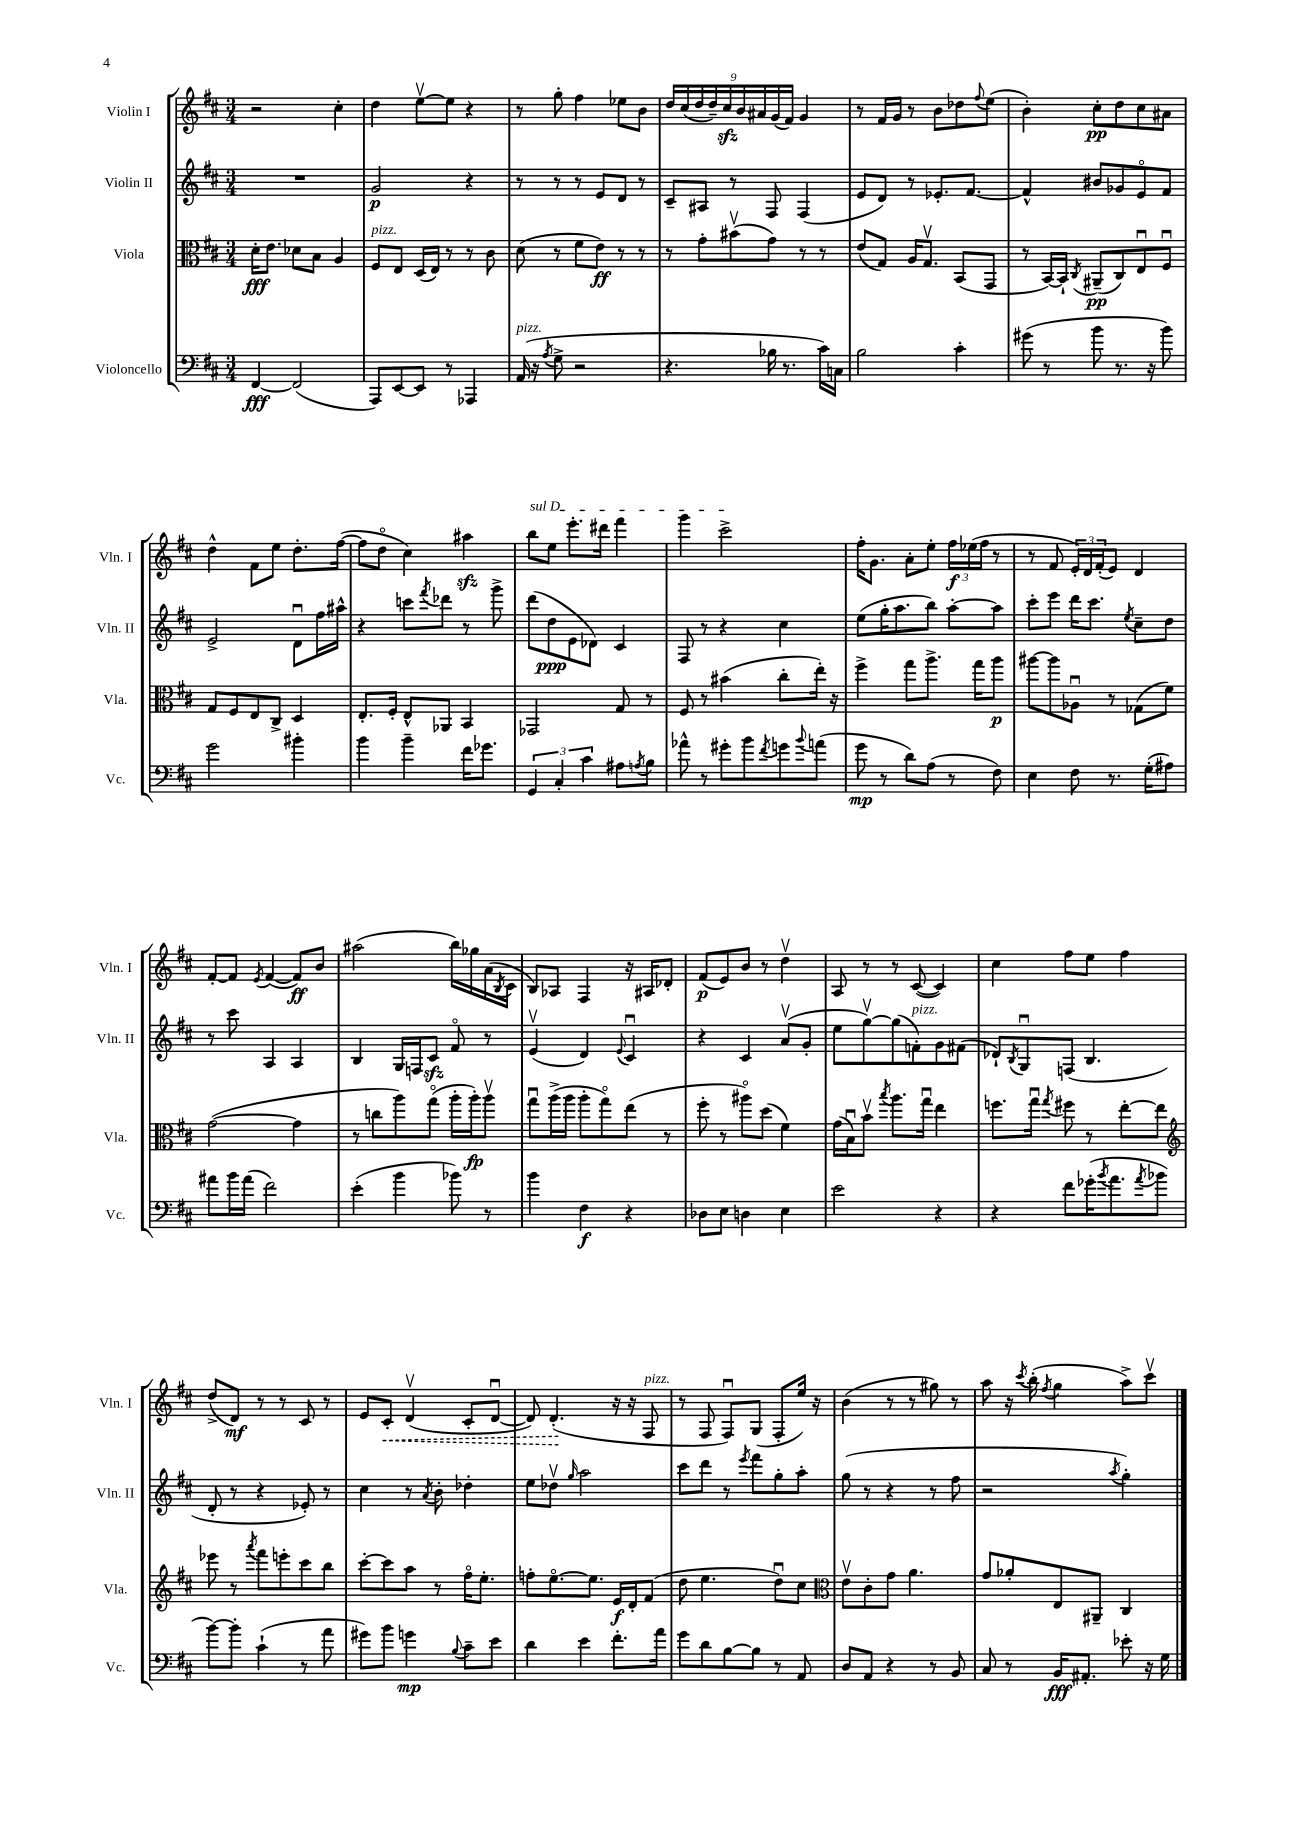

**kern	**kern	**kern	**kern
*staff4	*staff3	*staff2	*staff1
*clefF4	*clefC3	*clefG2	*clefG2
*k[f#c#]	*k[f#c#]	*k[f#c#]	*k[f#c#]
*M3/4	*M3/4	*M3/4	*M3/4
[4FF#/	16d'\LK	2.r	2r
.	8.e\J	.	.
(2FF#/]	8d-\L	.	.
.	8B\J	.	.
.	4A/	.	4cc#'\
=	=	=	=
8AAA/L)	8F#/L	2g/	4dd\
[8EE/	8E/J	.	.
8EE/]J	(16D/LL	.	[8eev\L
.	16E/JJ)	.	.
8r	8r	.	8ee\]J
4AAA-/	8r	4r	4r
.	8c#\	.	.
=	=	=	=
(16AA/	(8d\	8r	8r
16r	.	.	.
8qA/	.	.	.
8G^\	8r	8r	8gg'\
2r	8f#\L	8r	4ff#\
.	8e\J)	8e/L	.
.	8r	8d/J	8ee-\L
.	8r	8r	8b\J
=	=	=	=
4.r	8r	8c#~/L	18dd/LL
.	.	.	(18cc#/
.	.	.	18dd/
.	8g'\L	8A#/J	.
.	.	.	18dd~/)
.	.	.	18cc#/
.	(8b#v\	8r	.
.	.	.	18b/
.	.	.	18a#/
16B-\	8g\J)	8F#/	.
.	.	.	(18g/
8.r	.	.	.
.	.	.	18f#/JJ)
.	8r	(4F#/	4g/
16c#\LL)	8r	.	.
16C\JJ	.	.	.
=	=	=	=
2B\	(8e/L	8e/L	8r
.	8G/J)	8d/J)	16f#/LL
.	.	.	16g/JJ
.	16A/LK	8r	8r
.	8.Gv/J	.	.
.	.	8.e-'/L	8b\L
4c#'\	(8BB/L	.	8dd-\
.	.	[8.f#/J	.
.	.	.	8qqff#/
.	8GG/J	.	(8ee\J
=	=	=	=
(8g#\	8r	4f#^^/]	4b'\)
8r	[16BB/LL)	.	.
.	16BB`/]JJ	.	.
.	8qC#/	.	.
8b\	(8AA#~/L	8b#/L	8cc#'\L
8.r	8C#/)	8g-/	8dd\
.	8Eu/	8eo/	8cc#\
16r	.	.	.
8b\)	8F#u/J	8f#/J	8a#\J
=	=	=	=
2g\	8G/L	2e^/	4dd^^\
.	8F#/	.	.
.	8E/	.	8f#\L
.	8C#^/J	.	8ee\J
4b#'\	4D/	8du\L	8.dd'\L
.	.	16ff#\L	.
.	.	16aa#^^\JJ	([16ff#\Jk
=	=	=	=
4b\	8.E'/L	4r	8ff#\]L
.	.	.	8ddo\J
.	16F#'/Jk	.	.
4b~\	8E^^/L	8ccc\L	4cc#\)
.	.	8qfff#/	.
.	8AA-/J	8ddd-\J	.
16f#\LK	4BB/	8r	4aa#\
8.g-\J	.	.	.
.	.	8ggg^\	.
=	=	=	=
6GG/	2GG-/	(8ddd\L	8bb\L
.	.	8dd\	8ee\J
6C#'/	.	.	.
.	.	8e\	8.eee'\L
6c#\	.	.	.
.	.	8d-\J)	.
.	.	.	16ddd#\Jk
8A#\L	8G/	4c#/	4fff#\
8qA/	.	.	.
8B\J	8r	.	.
=	=	=	=
8a-^^\	8F#/	8F#/	4ggg\
8r	8r	8r	.
8g#'\L	(4b#\	4r	2ccc#^\
8b\	.	.	.
8qf#/	.	.	.
8g\	8cc#'\L	4cc#\	.
8qqb/	.	.	.
(8a\J	16ee'\Jk)	.	.
.	16r	.	.
=	=	=	=
8g\	4ff#^\	(8ee\L	16ff#'\LK
.	.	.	8.g\J
8r	.	16gg'\K	.
.	.	8.aa\	.
8d\L)	8gg\L	.	8a'\L
(8A\J	8.aa^\J	8bb\J)	8ee'\J
8r	.	[8aa'\L	24ff#\LL
.	.	.	(24ee-\
.	16gg\LK	.	.
.	.	.	24ff#\JJ
8F#\)	8aa\J	8aa\]J	8r
=	=	=	=
4E\	[8aa#\L	8ccc#'\L	8r
.	8aa#\]	8eee\J	8f#/
8F#\	8A-u\J	16ddd\LK	24e'/LL)
.	.	.	24d/
.	.	8.ccc#\J	.
.	.	.	(24f#'/J
8.r	8r	.	8e/J)
.	.	8qee/	.
.	(8G-\L	8cc#~\L	4d/
(16G'\LK	.	.	.
8A#\J)	8f#\J)	8dd\J	.
=	=	=	=
8a#\L	([2g\	8r	[8f#'/L
16b\L	.	8ccc#\	8f#/]J
(16a#\JJ	.	.	.
.	.	.	8qe/
2f#\)	.	4A/	([4f#/
.	4g\]	4A/	8f#/]L)
.	.	.	8b/J
=	=	=	=
(4e'\	8r	4B/	(2aa#\
.	8cc\L	.	.
4b\	8aa\)	16G/LL	.
.	.	16F/J	.
.	(8ggo\J	8c#/J	.
8b-\)	16aa'\LL	8f#o/	16bb\LL)
.	16aa'\J)	.	16gg-\
8r	8aav\J	8r	(16a\
.	.	.	8qB/
.	.	.	16c#\JJ
=	=	=	=
4b\	8ggu\L	(4ev/	8B/L)
.	(16aa^\L	.	8A-/J
.	16aa\JJ	.	.
4F#\	8aa'\L	4d/)	4F#/
.	8ggo\)	.	.
.	.	8qqe/	.
4r	(8ee\J	4c#u/	16r
.	.	.	16A#/LK
.	8r	.	8d-'/J
=	=	=	=
8D-\L	8ff#'\	4r	(8f#/L
8E\J	8r	.	8e/)
4D\	8aa#o\L)	4c#/	8b/J
.	(8dd\J	.	8r
4E\	4f#\)	(8av/L	4ddv\
.	.	8g'/J	.
=	=	=	=
2e\	(16g\LL	8ee\L	8A/
.	16Bu\J)	.	.
.	8bv\J	[8ggv\)	8r
.	8qbb/	.	.
.	8.aa\L	(8gg\]	8r
.	.	8f'\)	([8c#/
.	16ggu\Jk	.	.
4r	4ee\	8g\	4c#/])
.	.	(8f#\J	.
=	=	=	=
4r	8.ff\L	8d-`/L)	4cc#\
.	.	8qB/	.
.	.	8Gu/	.
.	16ggu\Jk	.	.
.	8qgg/	.	.
8f#\L	8ff#\	(8F/J	8ff#\L
(16g-'\K	8r	4.B/	8ee\J
8qb/	.	.	.
8.a\	.	.	.
.	[8ee'\L	.	4ff#\
8qa/	.	.	.
8b-\J	8ee\]J	.	.
=	=	=	=
*	*clefG2	*	*
[8b\L)	8eee-\	8d'/	(8dd^/L
8b'\]J	8r	8r	8d/J)
.	8qaaa/	.	.
(4c#`\	8fff#\L	4r	8r
.	8eee'\	.	8r
8r	8ccc#\	8e-'/)	8c#/
8a\	8bb\J	8r	8r
=	=	=	=
8g#\L)	[8ccc#'\L	4cc#\	8e/L
8b\J	8ccc#\]	.	8c#'/J
4g\	8aa\J	8r	(4dv/
.	.	8qa/	.
.	8r	8b'\	.
8qqB/	.	.	.
8c#~\L	16ff#o\LK	4dd-'\	8c#'/L
.	8.ee'\J	.	.
8e\J	.	.	[8du/J
=	=	=	=
4d\	8ff'\L	8ee\L	8d/])
.	[8.eeo\	8dd-v\J	(4.d'/
.	.	16qqgg/	.
4e\	.	2aa\	.
.	8.ee\]J	.	.
8.f#'\L	16e/LL	.	16r
.	16d'/J	.	16r
.	(8f#/J	.	8F#/
16a\Jk	.	.	.
=	=	=	=
8g\L	8dd\	8ccc#\L	8r
8d\	4.ee\	8ddd\J	8F#/
[8B\	.	8r	8F#u/L)
.	.	8qeee/	.
8B\]J	.	8fff#\L	(8G/J
8r	8ddu\L)	8gg'\	8F#'/L
8AA/	8cc#\J	8aa'\J	16ee/Jk)
.	.	.	16r
=	=	=	=
*	*clefC3	*	*
8D/L	8ev\L	(8gg\	(4b\
8AA/J	8c#'\	8r	.
4r	8g\J	4r	8r
.	4.a\	.	8r
8r	.	8r	8gg#\)
8BB/	.	8ff#\	8r
=	=	=	=
8C#/	8g/L	2r	8aa\
8r	8a-'/	.	16r
.	.	.	8qccc#/
.	.	.	(16bb'\
.	.	.	8qff#/
16BB/LK	8E/	.	4gg\
8.AA#'/J	.	.	.
.	8AA#~/J	.	.
.	.	8qaa/	.
8e-'\	4C#/	4gg'\)	8aa^\L)
16r	.	.	8ccc#v\J
16G\	.	.	.
==	==	==	==
*-	*-	*-	*-
